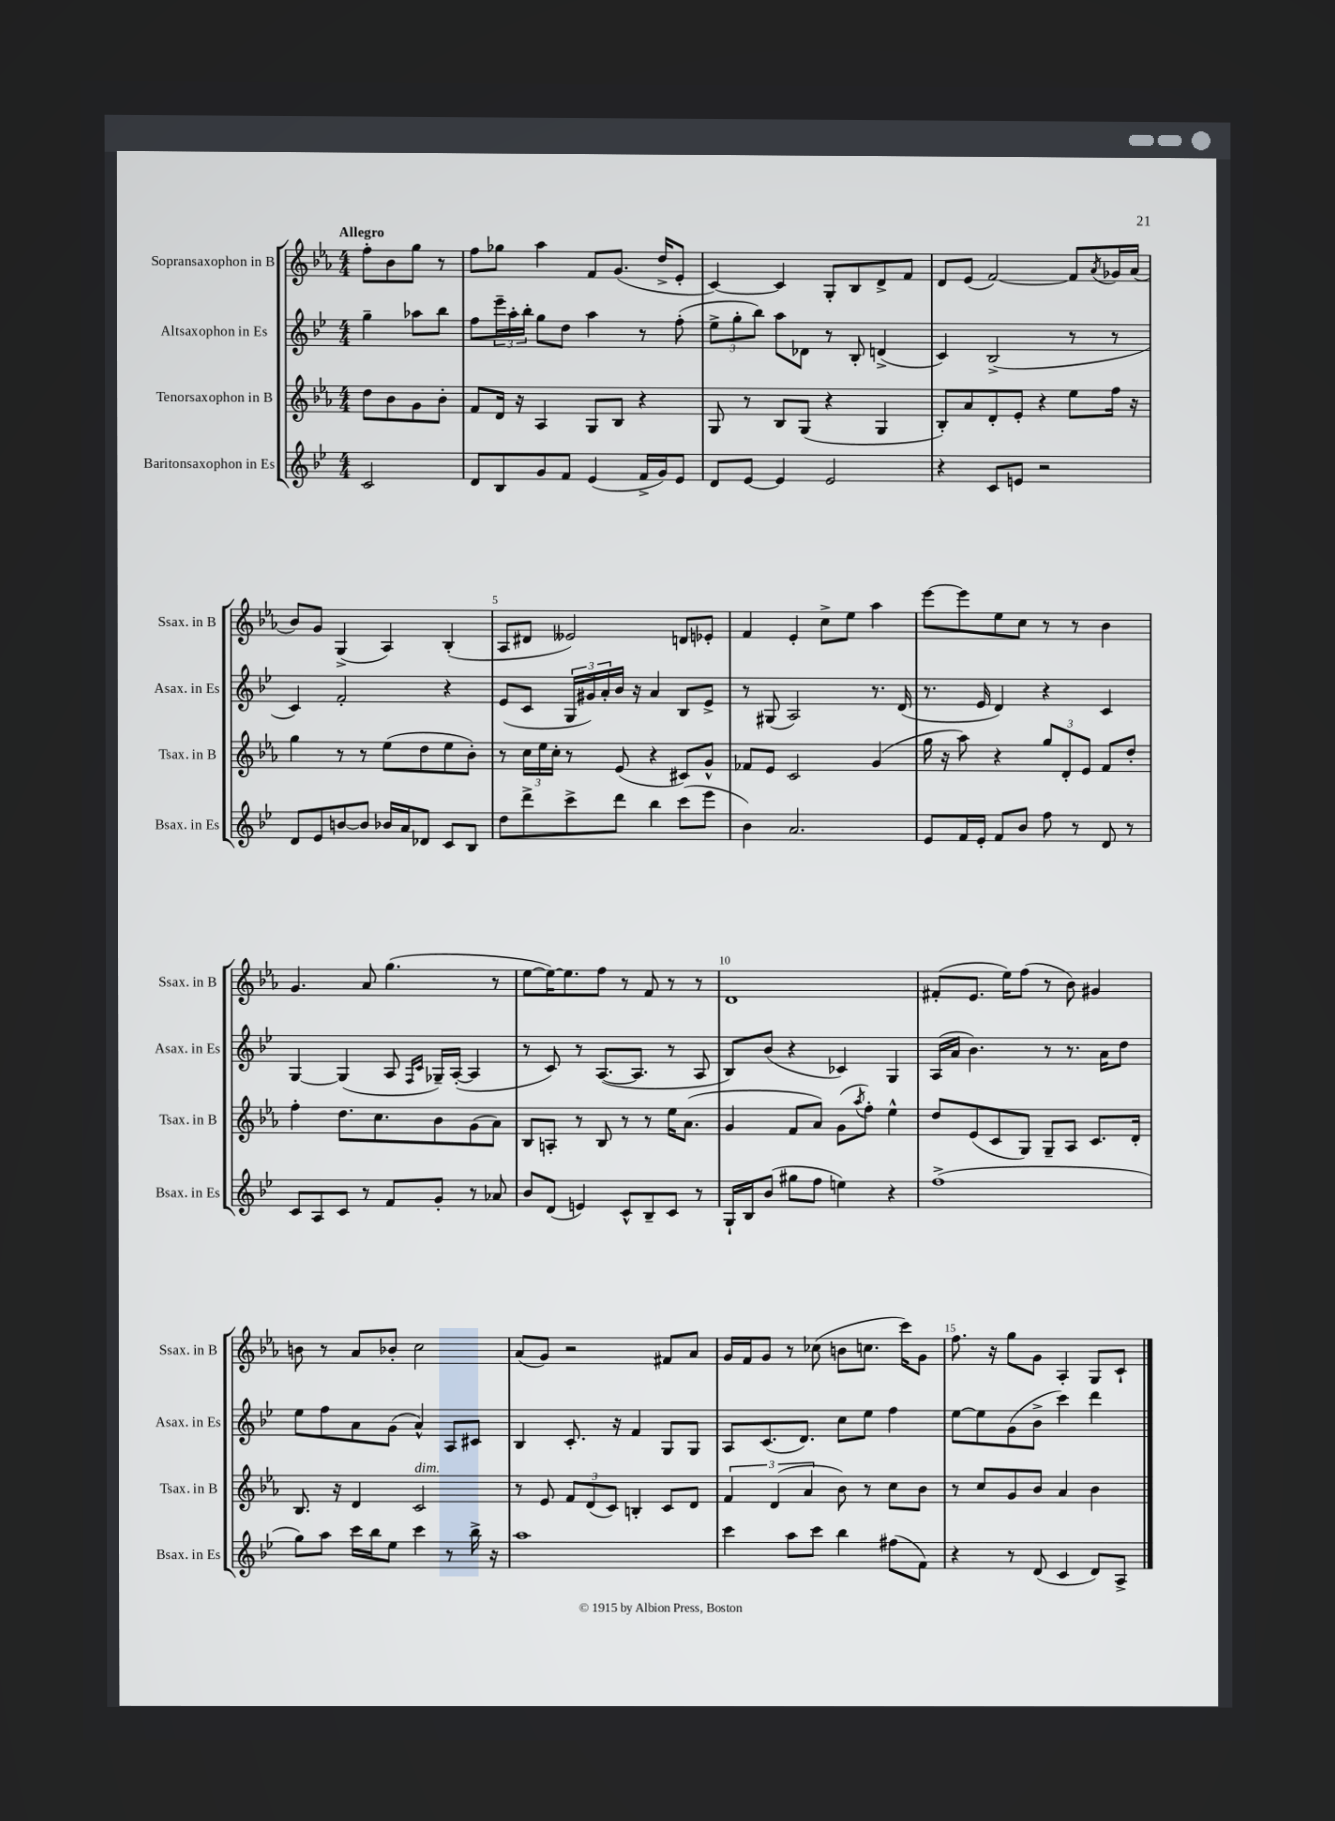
<<
\new StaffGroup <<
\new Staff = "s0" \with { instrumentName = "Sopransaxophon in B" shortInstrumentName = "Ssax. in B" } {
    \clef treble \key ees \major \numericTimeSignature \time 4/4 \partial 2 \tempo "Allegro"
    f''8-. bes'8 g''8 r8 |
    f''8 ges''8 aes''4 f'8 g'8.( d''16-> ees'8-. |
    c'4~) c'4 g8-. bes8 d'8-> f'8 |
    d'8 ees'8( f'2~) f'8 \acciaccatura { aes'8 } ges'16 aes'16( |
    bes'8) g'8 g4->( aes4) bes4-.( |
    aes8 dis'8 eeses'2) d'8 ees'8-. |
    f'4 ees'4-. c''8-> ees''8 aes''4 |
    ees'''8~ ees'''8 ees''8 c''8 r8 r8 bes'4 |
    g'4. aes'8 g''4.( r8 |
    ees''8~ ees''16~) ees''8. f''8 r8 f'8 r8 r8 |
    d'1 |
    fis'8-.( ees'8. ees''16) f''8( r8 bes'8) gis'4 |
    b'8 r8 aes'8 bes'8-. c''2 |
    aes'8( g'8) r2 fis'8 aes'8 |
    g'16 f'16 g'8 r8 ces''8( b'8 c''8. c'''16) g'8 |
    f''8. r16 g''8 g'8 aes4-. g8 c'8-! \bar "|." |
}
\new Staff = "s1" \with { instrumentName = "Altsaxophon in Es" shortInstrumentName = "Asax. in Es" } {
    \clef treble \key bes \major \numericTimeSignature \time 4/4 \partial 2
    g''4-- aes''8 bes''8 |
    f''8 \tuplet 3/2 { ees'''16-- a''16-. bes''16-. } g''8 d''8 a''4 r8 f''8-.( |
    \tuplet 3/2 { ees''8-> g''8-. bes''8) } a''8 des'8 r8 bes8-. d'4->( |
    c'4) bes2->( r8 r8 |
    c'4) f'2-. r4 |
    ees'8( c'8 \tuplet 3/2 { g16 gis'16) a'16-. } bes'16 r16 a'4 bes8 ees'8-> |
    r8 gis8( a2) r8. d'16( |
    r8. ees'16 d'4) r4 c'4 |
    g4~ g4( a8 \grace { f16 c'16 } ges16--) a16~-.( a4 |
    r8 c'8) r8 a8.~( a8. r8 a8 |
    bes8) bes'8( r4 ces'4) g4 |
    a16( a'16 bes'4.) r8 r8. a'16 d''8 |
    ees''8 f''8 a'8 g'8( a'4-^) a8 cis'8 |
    bes4 c'8.-. r16 f'4 g8 g8 |
    a8 c'8.( d'8.) c''8 ees''8 f''4 |
    ees''8~ ees''8 g'8( bes'8-> c'''4) d'''4 \bar "|." |
}
\new Staff = "s2" \with { instrumentName = "Tenorsaxophon in B" shortInstrumentName = "Tsax. in B" } {
    \clef treble \key ees \major \numericTimeSignature \time 4/4 \partial 2
    d''8 bes'8 g'8 bes'8-. |
    f'8 d'16 r16 aes4 g8 bes8 r4 |
    g8 r8 bes8 g8( r4 g4 |
    bes8-.) aes'8 d'8-. ees'8-. r4 ees''8 f''16 r16 |
    g''4 r8 r8 ees''8( d''8 ees''8 bes'8-.) |
    r8 \tuplet 3/2 { c''16 ees''16 c''16-. } r8 ees'8( r4 cis'8) g'8-^ |
    fes'8 ees'8 c'2 g'4( |
    g''16 r16 aes''8) r4 \tuplet 3/2 { g''8 d'8-. ees'8 } f'8 d''8-. |
    f''4-. d''8. c''8. bes'8 g'8( aes'8) |
    bes8 a8-. r8 bes8 r8 r8 ees''16 aes'8.( |
    g'4 f'8 aes'8) g'8( \acciaccatura { aes''8 } f''8-.) ees''4-^ |
    d''8 ees'8( c'8 g8) g8-- aes8 c'8. d'16-. |
    bes8. r16 d'4 c'2^\markup { \italic "dim." } |
    r8 ees'8 \tuplet 3/2 { f'8 d'8( c'8) } b4-. c'8 d'8 |
    \tuplet 3/2 { f'4 d'4( aes'4 } bes'8) r8 c''8 bes'8 |
    r8 c''8 g'8 bes'8 aes'4 bes'4 \bar "|." |
}
\new Staff = "s3" \with { instrumentName = "Baritonsaxophon in Es" shortInstrumentName = "Bsax. in Es" } {
    \clef treble \key bes \major \numericTimeSignature \time 4/4 \partial 2
    c'2 |
    d'8 bes8 g'8 f'8 ees'4( f'16-> g'16) ees'8 |
    d'8 ees'8~ ees'4 ees'2 |
    r4 c'8 e'8 r2 |
    d'8 ees'8 b'8~ b'8 bes'16 a'16 des'8 c'8 bes8 |
    d''8 d'''8-> c'''8-> d'''8 bes''4 c'''8( ees'''8 |
    bes'4) a'2. |
    ees'8 f'16 ees'16-. f'8 bes'8 f''8 r8 d'8 r8 |
    c'8 a8 c'8 r8 f'8 g'8-. r8 aes'8 |
    bes'8 d'8( e'4) c'8-^ bes8-- c'8 r8 |
    g16-! bes16 bes'8( gis''8 f''8 e''4) r4 |
    f''1->( |
    g''8) a''8 c'''16 bes''16 ees''8 c'''4 r8 bes''16-> r16 |
    a''1 |
    c'''4 a''8 c'''8 bes''4 fis''8( f'8) |
    r4 r8 d'8( c'4 d'8) a8-> \bar "|." |
}
>>
>>
\layout { \context { \Score \override BarNumber.break-visibility = ##(#f #t #t) barNumberVisibility = #(every-nth-bar-number-visible 5) } }
